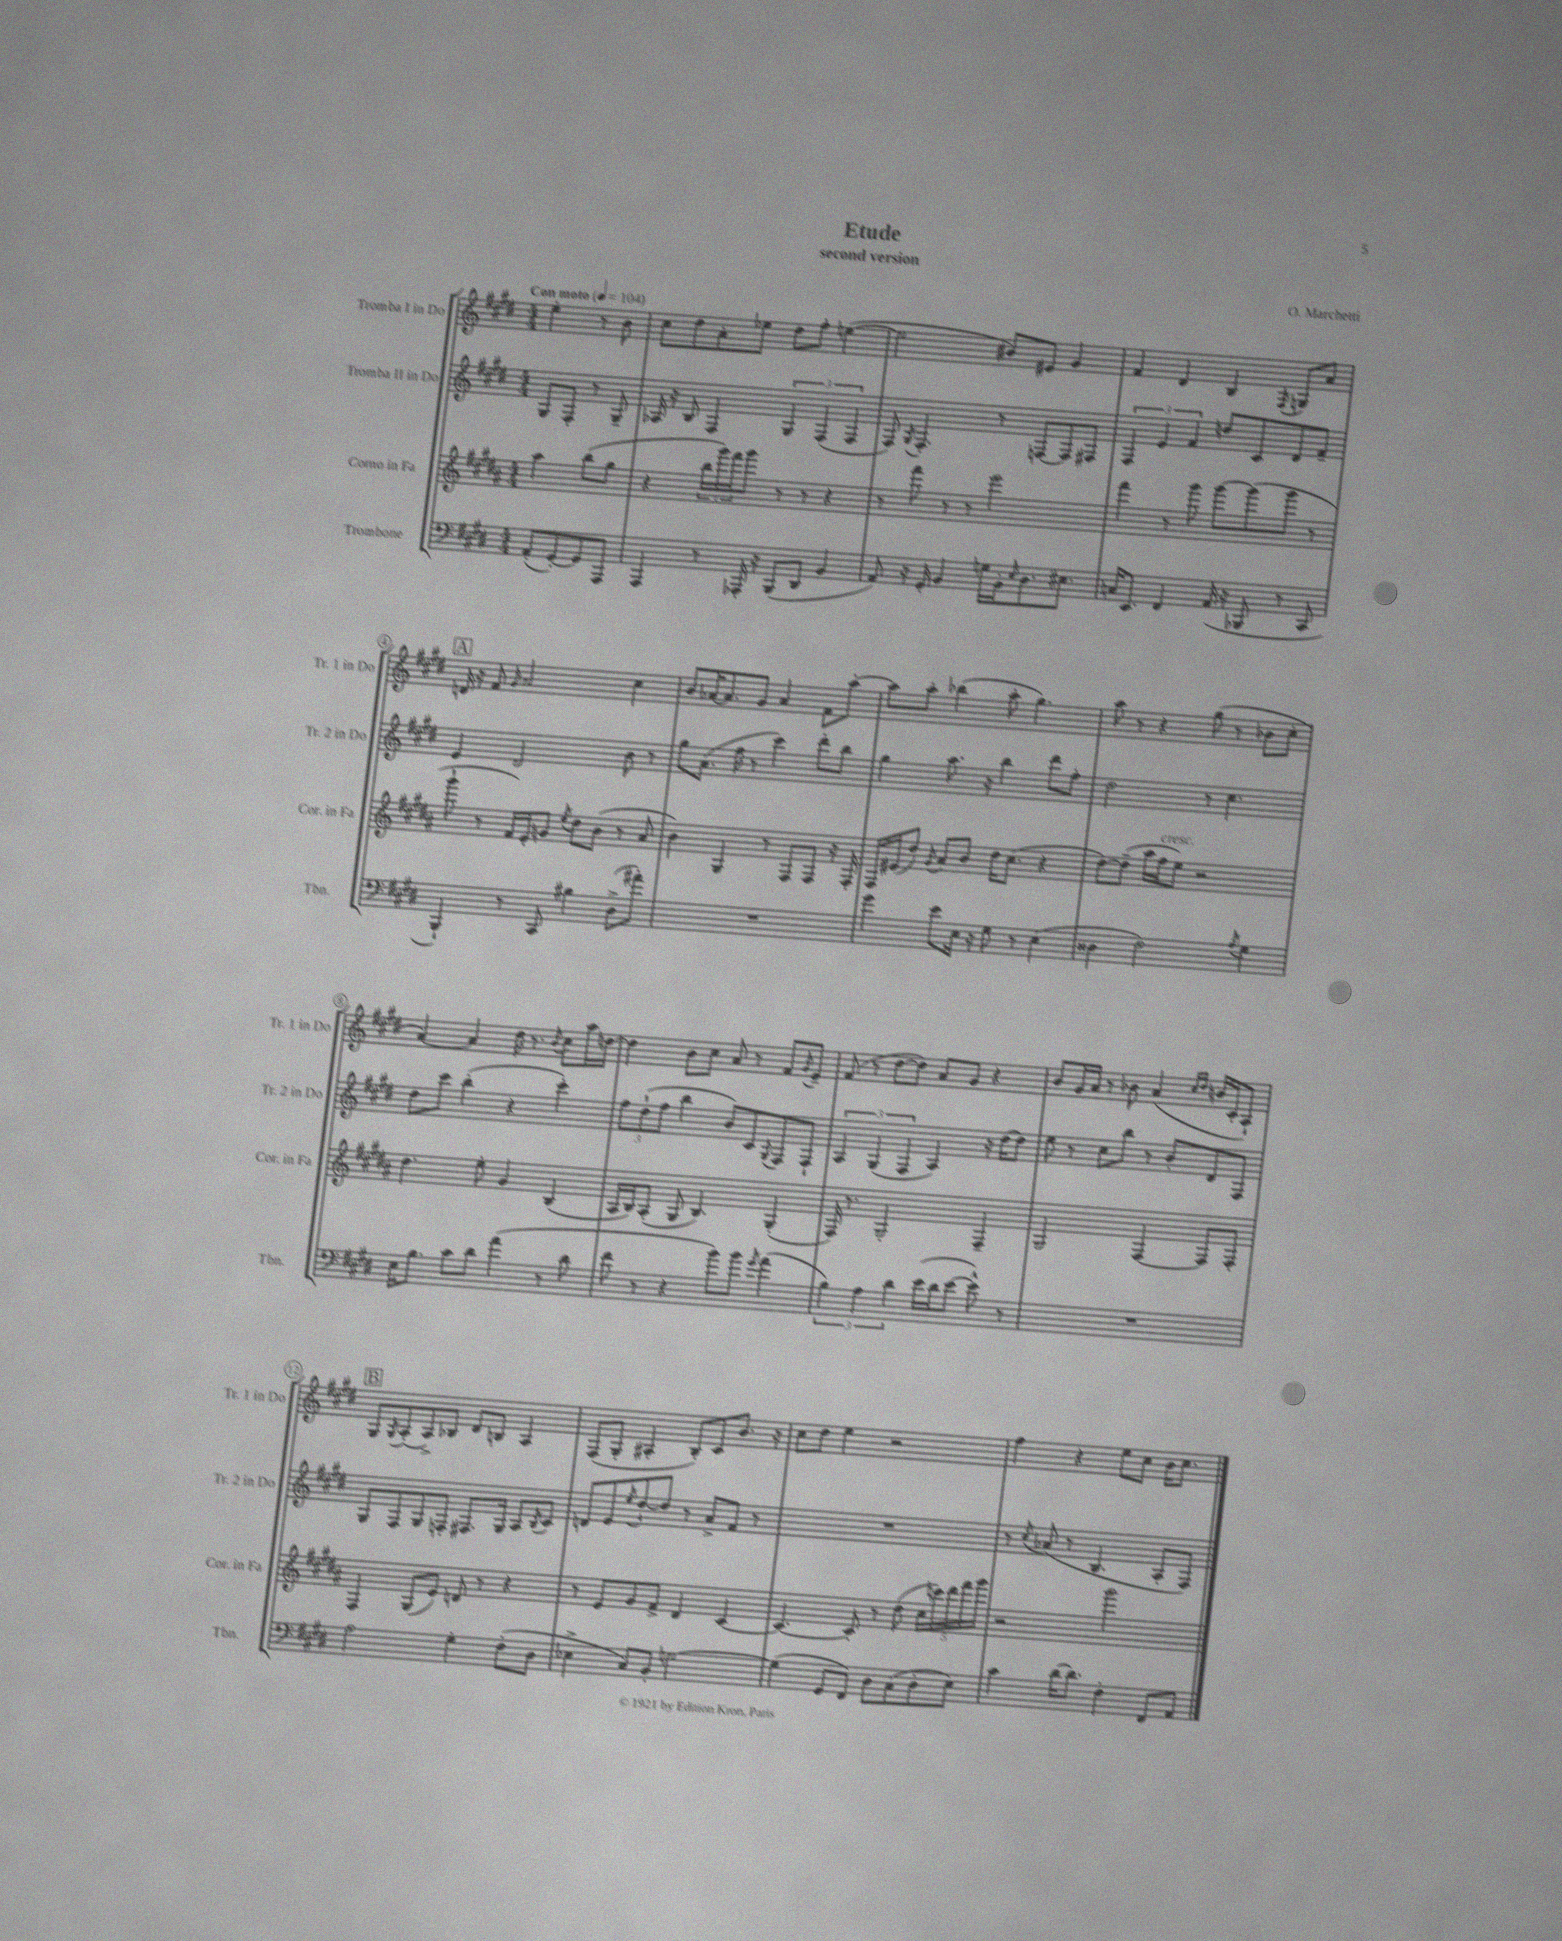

**kern	**kern	**kern	**kern
*part4	*part3	*part2	*part1
*staff4	*staff3	*staff2	*staff1
*I"Trombone	*I"Corno in Fa	*I"Tromba II in Do	*I"Tromba I in Do
*I'Tbn.	*I'Cor. in Fa	*I'Tr. 2 in Do	*I'Tr. 1 in Do
*clefF4	*clefG2	*clefG2	*clefG2
*k[f#c#g#d#]	*k[f#c#g#d#a#]	*k[f#c#g#d#]	*k[f#c#g#d#]
*M4/4	*M4/4	*M4/4	*M4/4
*MM104	*MM104	*MM104	*MM104
=	=	=	=
!	!	!	!LO:TX:a:B:t=Con moto
(8AA'/L	4aa#\	8G#/L	4ee'\
[8GG#'/)	.	8F#'/J	.
8GG#/]	(8bb\L	8r	8r
8AAA/J	8gg#\J	8G#~/	8b\
=1	=1	=1	=1
4AAA/	4r	16A-X/	8cc#\L
.	.	16r	.
.	.	8B/	8dd#\
8r	24bb\LL	4F#/	8a'\
.	24ggg#\)	.	.
.	24fff#\J	.	.
16AAA-X'/	8ggg#\J	.	8ee-X\J
16r	.	.	.
(8BBB/L	8r	6G#/	8dd#\L
8DD#/J	8r	.	8ff#'\J
.	.	(6F#/	.
4BB/	4r	.	([4een\
.	.	6F#/	.
=2	=2	=2	=2
8AA/)	8r	8F#/)	2ee\]
.	.	8qG#/	.
16r	8fff#\	4.F#'/	.
16GG#'/	.	.	.
4BB/	8r	.	.
.	8r	.	.
16Gn\LL	2eee\	8r	8b#X/L)
16BB'\J	.	.	.
16qqE/	.	.	.
8.D#\	.	[8Fn/L	8e#X/J
.	.	8F/]	4g#/
8.E#X\J	.	.	.
.	.	8F#X/J	.
=3	=3	=3	=3
16Cn/KL	4fff#\	6F#/	4f#/
8.EE/J	.	.	.
.	.	6e/	.
4FF#/	8r	.	4d#/
.	.	6f#/	.
.	8ggg#\	.	.
(16AA/	[8ggg#\L	8ddn/L	4B/
16r	.	.	.
8BBB-X/	(8ggg#\]	8c#/	.
.	.	.	8qF#/
8r	8ggg#\J	8d#/	8Gn/L
8CC#/	8r	8f#~/J	8a/J
!!LO:LB:g=z
!!LO:REH:place=s1:t=A
=4	=4	=4	=4
4BBB`/)	8ggg#`\	4e/	16dn/
.	.	.	16r
.	8r	.	8f#/
.	.	.	16qqg#/
8r	16f#/LL)	2d#/	2a/
.	16e'/J	.	.
8CC#/	8gn/J	.	.
.	8qee/	.	.
4B#X\	8dd#\L	.	.
.	(8b\J	.	.
(8D#^\L	8r	8b\	4cc#\
8a#X'\J)	8a#/	8r	.
=5	=5	=5	=5
1r	4b\)	8gg#\L	8b/L
.	.	(8.a\J	[16a-X/K
.	.	.	8.a-/]
.	4G#/	.	.
.	.	16ff#\	.
.	.	8r	8g#/J
.	8r	4ccc#\)	4a-/
.	8F#/L	.	.
.	8F#/J	8ddd#'\L	8f#\L
.	16r	8bb\J	[8aa'\J
.	16F#'/	.	.
=6	=6	=6	=6
4g#\	16F#/LL	4gg#\	8aa\L]
.	(16e#X/J	.	.
.	8dd#/J)	.	8aa'\J
.	8qg#/	.	.
8e\L	8a#/L	8.aa\	(4bb-X\
16E\Jk	8b/J	.	.
16r	.	16r	.
8G#\	16dd#\KL	4bb\	8aa'\
.	(8.cc#\J	.	.
8r	.	.	4.gg#\)
(4E\	4r	8ddd#\L	.
.	.	8ff#'\J	.
=7	=7	=7	=7
4D##X\	[8dd#\L)	2dd#\	8aa\
.	(8dd#~\J]	.	8r
2F#\)	16aa#\LL	.	4r
!	!LO:TX:a:i:t=cresc.	!	!
.	16ff#\J	.	.
.	8ee\J)	.	.
.	2r	8r	(8gg#\
.	.	4.cc#\	8r
8qA/	.	.	.
4G#\	.	.	8b-X\L
.	.	.	8cc#'\J
!!LO:LB:g=z
=8	=8	=8	=8
16E\KL	4.dd#\	8dd#\L	[4a/)
8.B\J	.	.	.
.	.	8ccc#\J	.
8c#\L	.	(4bb'\	4a/]
8d#\J	8ee'\	.	.
(4a\	4g#/	4r	16dd#\
.	.	.	8.r
.	.	.	8qb/
8r	(4B/	4ccc#'\)	8cc#\L
8d#\	.	.	16aa\L
.	.	.	[16ddn\JJ
=9	=9	=9	=9
8f#\	16A#/LL	12ff#\L	4dd\]
.	16B/J)	.	.
.	.	(12dd#`\	.
8r	(8A#'/J	.	.
.	.	12ff#\J	.
4r	8G#/	4bb\	8b\L
.	4.B/)	.	8cc#\J
8b\L)	.	8b/L)	8a/
8b\J	.	8c#/	8r
8qg#/	.	8qqG#/	.
(4a\	(4G#'/	8F#/	8f#/L
.	.	.	8qg#/
.	.	8F#`/J	8e~/J
=10	=10	=10	=10
6B\)	16F#/)	6A/	(8f#/
.	8.r	.	.
.	.	.	8r
6A\	.	(6G#/	.
.	2G#'/	.	[8dd#\L
6d#\	.	6F#/	.
.	.	.	8dd#\J])
(16e\LL	.	4A/)	8a/L
16d#\J	.	.	.
[8e\J	.	.	8g#/J
8e^^\])	4F#~/	16r	4r
.	.	[16dd#\KL	.
8r	.	8dd#\J]	.
=11	=11	=11	=11
1r	2G#/	8ee\	8b/L
.	.	8r	16g#/L
.	.	.	16a/JJ
.	.	8cc#\L	8r
.	.	8bb\J	8b-X\
.	[4F#/	8r	(4a/
.	.	8b'/L	.
.	.	.	16qqcc#/LL
.	.	.	16qqdd#/JJ
.	8F#/L]	8d#/	16bn/LL
.	.	.	16c#'/J
.	8F#'/J	8F#/J	8A`/J)
!!LO:LB:g=z
!!LO:REH:place=s1:t=B
=12	=12	=12	=12
2A\	4F#/	8G#/L	8G#/L
.	.	.	8qG#/
.	.	8F#/	(8A'/
.	(8G#/L	8G#/	8A^/)
.	8e/J)	8Fn'/J	8B-X/J
4G#'\	8dn/	8.F#X/L	8d#/L
.	8r	.	8Bn/J
.	.	16G#/Jk	.
(8F#'\L	4r	8A/L	4A/
.	.	8qB/	.
8D#\J	.	8c#/J	.
=13	=13	=13	=13
4E-X^\	8r	8dn/L	(8F#/L
.	8e/L	8e/	8G#'/J
.	.	8qee/	.
8C#/L)	8g#/	[8dd#`/	4A#X'/
8BB'/J	8f#^/J	8dd#/J]	.
[2Gn\	4d#/	8r	8B'/L)
.	.	8a^/L	8c#/
.	[4c#/	8f#/J	8.b/J
.	.	8r	.
.	.	.	16r
=14	=14	=14	=14
(4G\]	4.c#/_	1r	8cc#\L
.	.	.	8dd#\J
8GG#/L	.	.	4ee\
8FF#/J)	8c#'/]	.	.
8D#\L	8r	.	2r
(8C#\	(8dd#\	.	.
8D#'\	20cc#\LL	.	.
.	20cccn\)	.	.
.	20ddd#\	.	.
8E\J)	.	.	.
.	20fff#\	.	.
.	20ggg#\JJ	.	.
=15	=15	=15	=15
4c#\	2r	8r	4ff#\
.	.	8qcc#/	.
.	.	(8a-X/	.
[16d#\KL	.	8r	4r
8.d#\J]	.	.	.
.	.	4.B/	.
4F#'\	2ggg#\	.	8ee\L
.	.	.	8cc#\J
8FF#/L	.	8A'/L	16b\KL
.	.	.	8.cc#\J
8AA/J	.	8F#/J)	.
==	==	==	==
*-	*-	*-	*-
